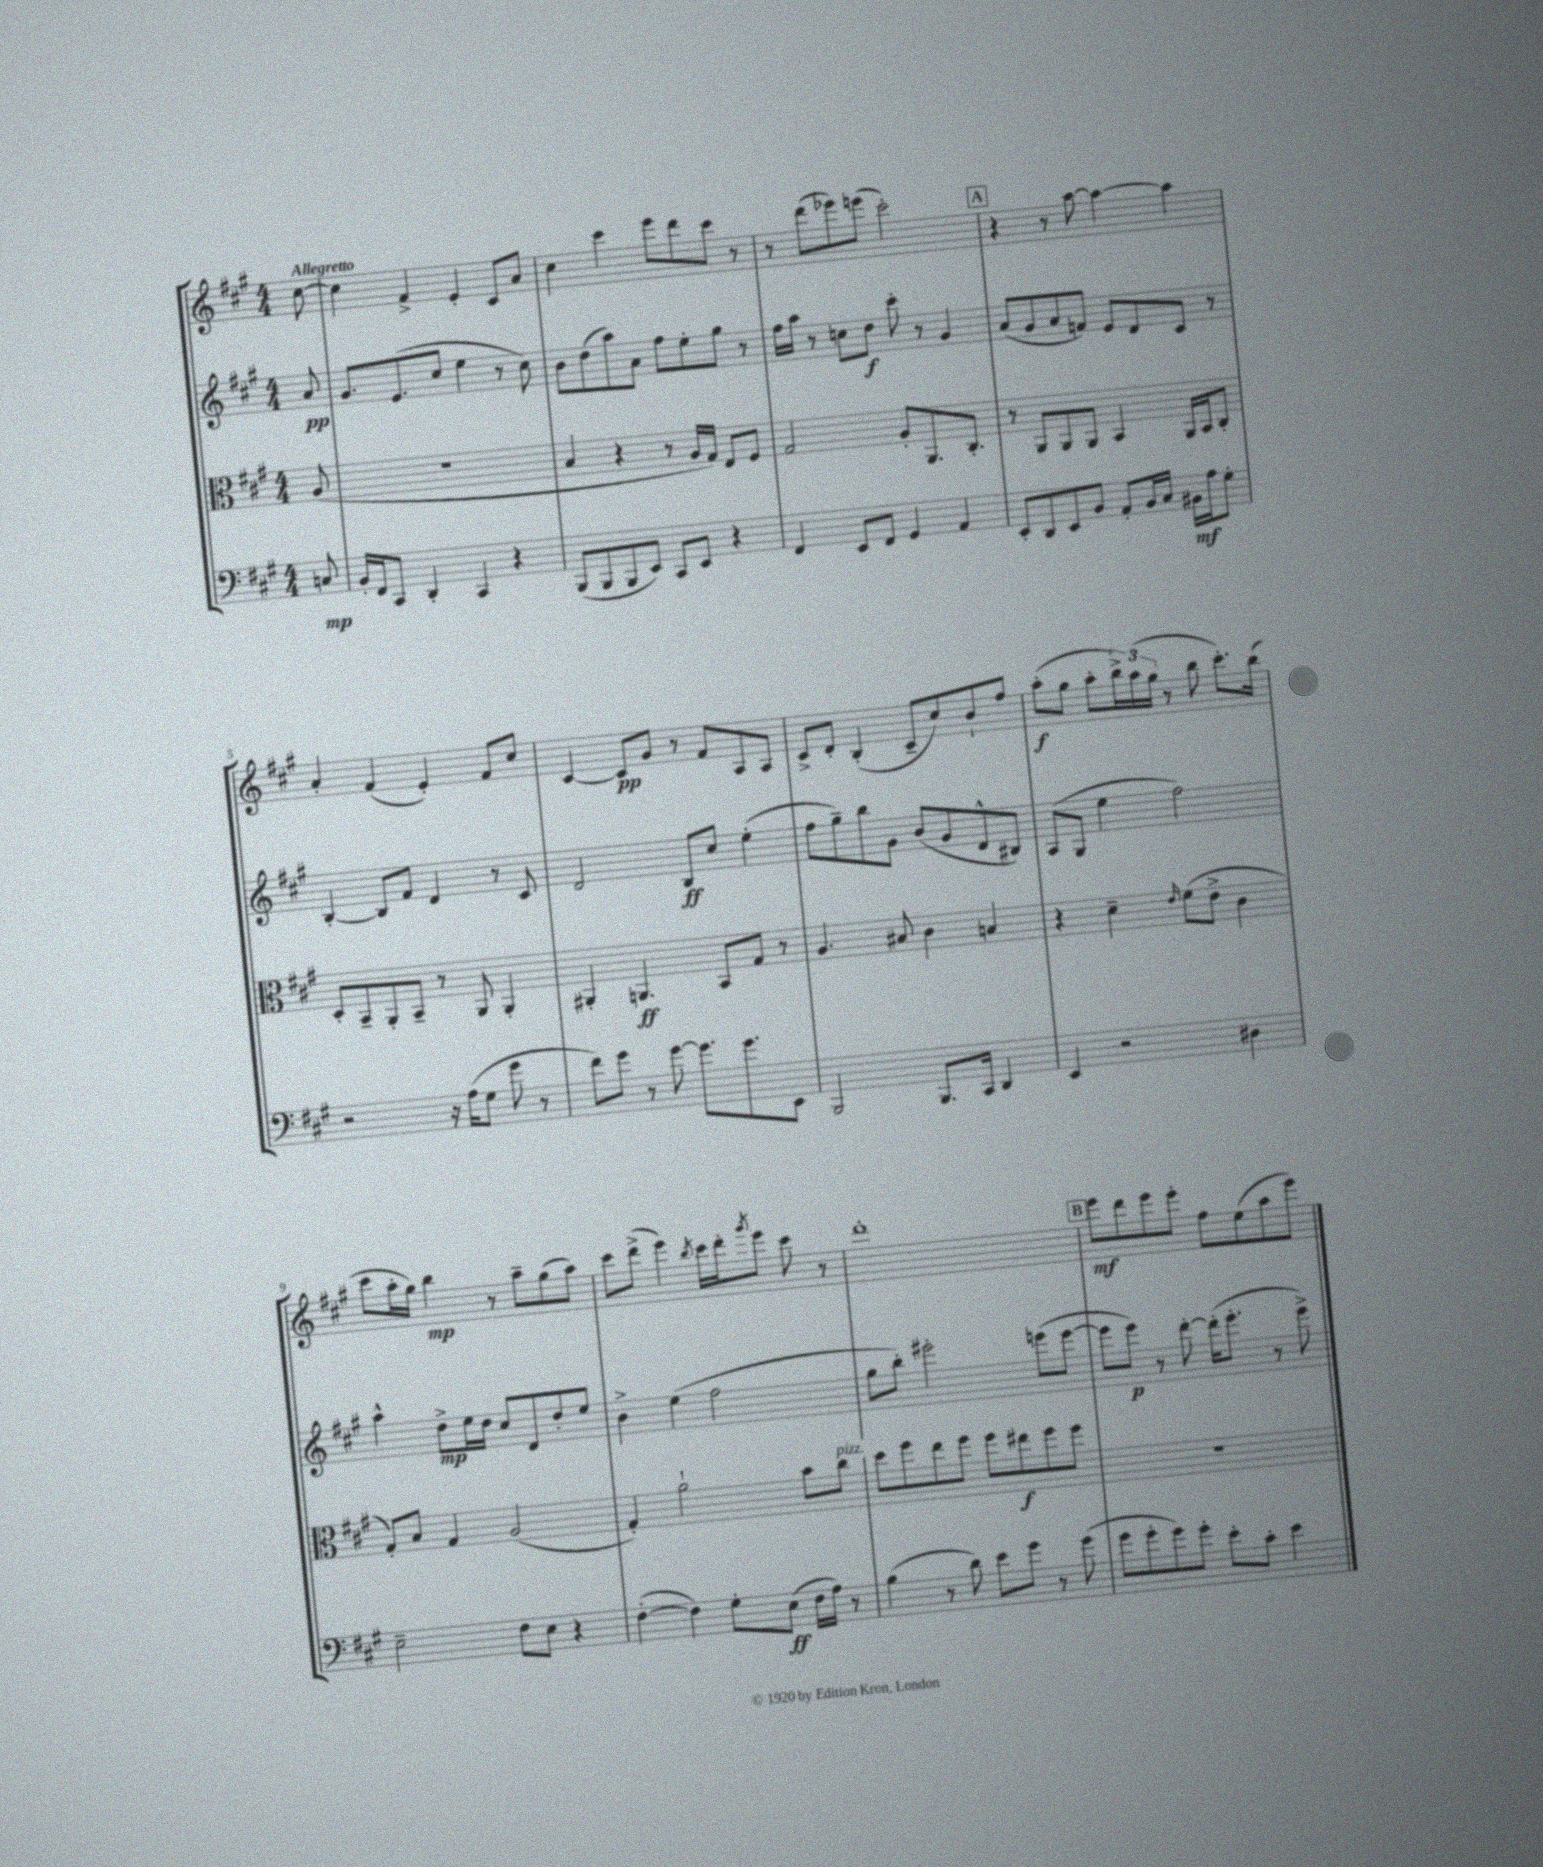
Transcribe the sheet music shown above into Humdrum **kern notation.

**kern	**dynam	**kern	**dynam	**kern	**dynam	**kern	**dynam
*part4	*part4	*part3	*part3	*part2	*part2	*part1	*part1
*staff4	*staff4	*staff3	*staff3	*staff2	*staff2	*staff1	*staff1
*clefF4	*	*clefC3	*	*clefG2	*	*clefG2	*
*k[f#c#g#]	*	*k[f#c#g#]	*	*k[f#c#g#]	*	*k[f#c#g#]	*
*M4/4	*	*M4/4	*	*M4/4	*	*M4/4	*
=	=	=	=	=	=	=	=
!	!	!	!	!	!	!LO:TX:a:B:t=Allegretto	!
8Cn/	mp	(8A/	.	8a/	pp	[8cc#\	.
=1	=1	=1	=1	=1	=1	=1	=1
16BB'/LL	.	1r	.	8.g#/L	.	4cc#\]	.
16FF#/J	.	.	.	.	.	.	.
8CC#/J	.	.	.	.	.	.	.
.	.	.	.	(8.e/	.	.	.
4DD'/	.	.	.	.	.	4f#^/	.
.	.	.	.	8cc#/J	.	.	.
4CC#/	.	.	.	4ee\	.	4e'/	.
4r	.	.	.	8r	.	8c#/L	.
.	.	.	.	8cc#\)	.	8a/J	.
=2	=2	=2	=2	=2	=2	=2	=2
(8BBB/L	.	4B/	.	8b\L	.	4cc#\	.
8BBB/	.	.	.	(8dd\	.	.	.
8BBB/	.	4r	.	8aa\)	.	4ccc#\	.
8EE/J)	.	.	.	8a\J	.	.	.
8CC#/L	.	8r	.	8ff#\L	.	8eee\L	.
8EE/J	.	16A/LL	.	8ee'\	.	8ddd\	.
.	.	16G#/JJ)	.	.	.	.	.
4r	.	8E/L	.	8gg#\J	.	8ccc#\J	.
.	.	8F#/J	.	8r	.	8r	.
=3	=3	=3	=3	=3	=3	=3	=3
4FF#/	.	2G#/	.	16ff#\LL	.	8r	.
.	.	.	.	16aa\JJ	.	.	.
.	.	.	.	8r	.	(8ddd\L	.
8EE/L	.	.	.	8ccn\L	.	8eee-X\)	.
8FF#/J	.	.	.	8dd\J	f	(8eeen\J	.
4GG#/	.	8A'/L	.	8ccc#'\	.	2ccc#'\)	.
.	.	8.AA/	.	8r	.	.	.
4AA/	.	.	.	4g#/	.	.	.
.	.	8.C#'/J	.	.	.	.	.
!!LO:REH:place=s1:t=A
=4	=4	=4	=4	=4	=4	=4	=4
8EE'/L	.	8r	.	(8a/L	.	4r	.
8DD/	.	8AA/L	.	8g#/	.	.	.
8EE/	.	8AA/	.	8a/	.	8r	.
8BB/J	.	8AA/J	.	8fn/J)	.	[8aa\	.
8AA'/L	.	4BB/	.	8e/L	.	4aa\_	.
16BB/L	.	.	.	8d/	.	.	.
16C#/JJ	.	.	.	.	.	.	.
16BB#X\LL	mf	16AA/LL	.	8c#/J	.	4aa\]	.
16A\J	.	16BB/J	.	.	.	.	.
8G#'\J	.	8C#'/J	.	8r	.	.	.
!!LO:LB:g=z
=5	=5	=5	=5	=5	=5	=5	=5
2r	.	8D'/L	.	[4B'/	.	4a'/	.
.	.	8BB~/	.	.	.	.	.
.	.	8AA'/	.	8B/L]	.	(4f#/	.
.	.	8BB~/J	.	8f#/J	.	.	.
16r	.	8r	.	4d/	.	4e'/)	.
(16A\KL	.	.	.	.	.	.	.
8G#\J	.	8AA/	.	.	.	.	.
8g#\	.	4AA'/	.	8r	.	8f#/L	.
8r	.	.	.	8c#/	.	8cc#/J	.
=6	=6	=6	=6	=6	=6	=6	=6
8f#\L)	.	4AA#X'/	.	2d/	.	[4c#/	.
8g#\J	.	.	.	.	.	.	.
8r	.	4.AAn/	ff	.	.	8c#/L]	pp
[8g#\	.	.	.	.	.	8g#/J	.
8.g#\L]	.	.	.	8B/L	ff	8r	.
.	.	8BB/L	.	8cc#/J	.	8f#/L	.
8.g#\	.	.	.	.	.	.	.
.	.	8G#/J	.	(4ee'\	.	8A/	.
8EE\J	.	8r	.	.	.	8A/J	.
=7	=7	=7	=7	=7	=7	=7	=7
2BBB/	.	4.A/	.	8ff#\L	.	8c#^/L	.
.	.	.	.	8gg#~\)	.	8d'/J	.
.	.	.	.	8bb\	.	(4B'/	.
.	.	8B#X/	.	8g#\J	.	.	.
8.BBB/L	.	4c#\	.	(8b/L	.	8c#~/L	.
.	.	.	.	8g#/	.	8cc#/)	.
16CC#/Jk	.	.	.	.	.	.	.
4DD/	.	4Bn/	.	8d^^/	.	8b`/	.
.	.	.	.	8B#X/J)	.	8ff#/J	.
=8	=8	=8	=8	=8	=8	=8	=8
4EE/	.	4r	.	(8A/L	.	(8aa'\L	f
.	.	.	.	8G#/J	.	8gg#\J	.
2r	.	4d~\	.	4ee\	.	8aa'\L	.
.	.	.	.	.	.	24bb^\L)	.
.	.	.	.	.	.	(24aa\	.
.	.	.	.	.	.	24gg#\JJ	.
.	.	16qqe/	.	.	.	.	.
.	.	(8f#\L	.	2ff#\)	.	8r	.
.	.	8e^\J	.	.	.	8bb\	.
4D#X\	.	4c#\	.	.	.	8.ccc#'\L)	.
.	.	.	.	.	.	(16bb\Jk	.
!!LO:LB:g=z
=9	=9	=9	=9	=9	=9	=9	=9
2E~\	.	8G#'/L)	.	4aa^^\	.	8ccc#\L	.
.	.	8B/J	.	.	.	16aa'\L	.
.	.	.	.	.	.	16gg#\JJ)	.
.	.	4G#/	.	8dd^\L	mp	4bb\	mp
.	.	.	.	16ee\L	.	.	.
.	.	.	.	16dd\JJ	.	.	.
8F#\L	.	(2A/	.	8cc#/L	.	8r	.
8E\J	.	.	.	8d/	.	8aa~\L	.
4r	.	.	.	8dd'/	.	(8gg#\	.
.	.	.	.	8ee/J	.	8aa\J)	.
=10	=10	=10	=10	=10	=10	=10	=10
([4F#'\	.	4G#'/)	.	4b^\	.	8ccc#\L	.
.	.	.	.	.	.	(8ddd^\J	.
4F#\])	.	2a`\	.	(4ee\	.	4eee\)	.
.	.	.	.	.	.	8qbb/	.
8G#'\L	.	.	.	2ff#\	.	16ccc#\LL	.
.	.	.	.	.	.	16ddd'\J	.
.	.	.	.	.	.	8qggg#/	.
(8E\J	ff	.	.	.	.	8eee\J	.
16F#\LL	.	8b\L	.	.	.	8ccc#\	.
16A\JJ)	.	.	.	.	.	.	.
!	!	!LO:TX:a:i:t=pizz.	!	!	!	!	!
8r	.	8cc#\J	.	.	.	8r	.
=11	=11	=11	=11	=11	=11	=11	=11
(4B\	.	8dd\L	.	8gg#\L	.	1ddd'	.
.	.	8ff#\	.	8bb'\J)	.	.	.
8r	.	8ee\	.	2eee#X'\	.	.	.
8d\)	.	8ff#\J	.	.	.	.	.
8e\L	.	8ff#\L	.	.	.	.	.
8g#\J	.	8ee#X\	f	.	.	.	.
8r	.	8ff#\	.	(8eeen\L	.	.	.
(8g#\	.	8ff#\J	.	[8eee\J	.	.	.
!!LO:REH:place=s1:t=B
=12	=12	=12	=12	=12	=12	=12	=12
8g#\L	.	1r	.	8eee\L]	.	8eee\L	mf
8g#'\	.	.	.	8eee\J)	p	8ddd\	.
8g#\)	.	.	.	8r	.	8eee\	.
8g#'\J	.	.	.	[8ddd'\	.	8eee'\J	.
8e'\L	.	.	.	(16ddd'\KL]	.	8ff#\L	.
.	.	.	.	8.eee'\J	.	.	.
8c#'\J	.	.	.	.	.	(8ee\	.
4e\	.	.	.	8r	.	8aa\	.
.	.	.	.	8eee^\)	.	8eee\J)	.
==	==	==	==	==	==	==	==
*-	*-	*-	*-	*-	*-	*-	*-
